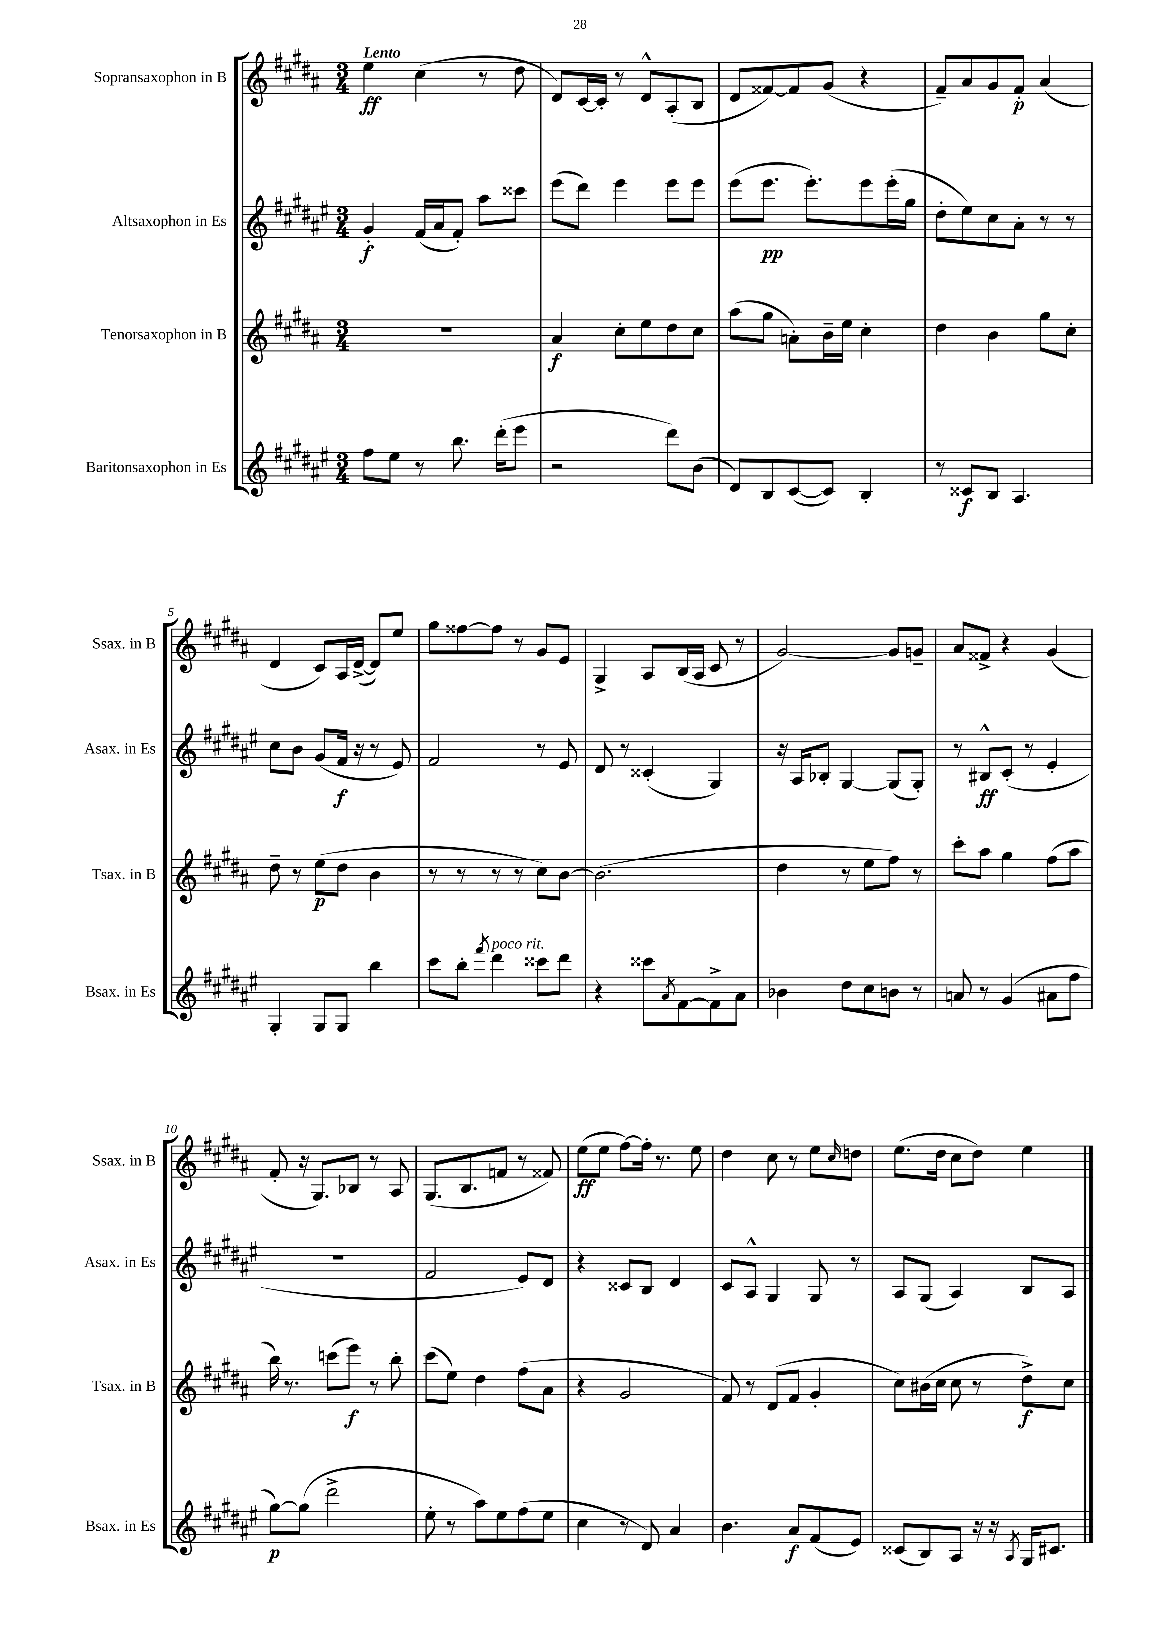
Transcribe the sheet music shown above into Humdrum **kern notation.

**kern	**kern	**kern	**kern
*staff4	*staff3	*staff2	*staff1
*clefG2	*clefG2	*clefG2	*clefG2
*k[f#c#g#d#a#e#]	*k[f#c#g#d#a#]	*k[f#c#g#d#a#e#]	*k[f#c#g#d#a#]
*M3/4	*M3/4	*M3/4	*M3/4
8ff#	2.r	4g#'	4ee
8ee#	.	.	.
8r	.	(16f#	(4cc#
.	.	16a#	.
8.bb	.	8f#')	.
.	.	8aa#	8r
(16ddd#'	.	.	.
8eee#	.	8ccc##	8dd#
=	=	=	=
2r	4a#	(8eee#	8d#)
.	.	8ddd#)	[16c#
.	.	.	16c#']
.	8cc#'	4eee#	8r
.	8ee	.	8d#^^
8ddd#)	8dd#	8eee#	(8A#'
(8b	8cc#	8eee#	8B
=	=	=	=
8d#)	(8aa#	(8eee#	8d#
8B	8gg#	8.eee#	[8f##)
([8c#	8a')	.	8f##]
.	.	8.eee#')	.
8c#])	16b~	.	(8g#
.	16ee	.	.
4B'	4cc#'	8eee#	4r
.	.	(16eee#'	.
.	.	16gg#	.
=	=	=	=
8r	4dd#	8dd#'	8f#~)
8c##	.	8ee#)	8a#
8B	4b	8cc#	8g#
4.A#	.	8a#'	8f#'
.	8gg#	8r	(4a#
.	8cc#'	8r	.
=	=	=	=
4G#'	8dd#~	8cc#	4d#
.	8r	8b	.
8G#	(8ee	(8g#	8c#)
8G#	8dd#	16f#	16A#
.	.	16r	([16d#^
4bb	4b	8r	8d#])
.	.	8e#)	8ee
=	=	=	=
8ccc#	8r	2f#	8gg#
8bb'	8r	.	[8ff##
8qfff#	.	.	.
4ddd#	8r	.	8ff##]
.	8r	.	8r
8ccc##	8cc#)	8r	8g#
8ddd#	[8b	8e#	8e
=	=	=	=
4r	(2.b]	8d#	4G#^
.	.	8r	.
8ccc##	.	(4c##'	8A#
8qa#	.	.	.
[8f#	.	.	(16B
.	.	.	16A#
8f#^]	.	4G#)	8c#
8a#	.	.	8r
=	=	=	=
4b-	4dd#	16r	[2g#)
.	.	16A#	.
.	.	8B-'	.
8dd#	8r	[4G#	.
8cc#	8ee	.	.
8b	8ff#)	(8G#]	8g#]
8r	8r	8G#')	8g~
=	=	=	=
8a	8ccc#'	8r	8a#
8r	8aa#	8B#^^	8f##^
(4g#	4gg#	(8c#'	4r
.	.	8r	.
8a#	(8ff#	4e#'	(4g#
8ff#	8aa#	.	.
=	=	=	=
[8gg#)	16bb)	2.r	8f#'
.	8.r	.	.
(8gg#]	.	.	16r
.	.	.	8.G#)
2ddd#^	(8ccc	.	.
.	8eee)	.	8B-
.	8r	.	8r
.	8bb'	.	8A#
=	=	=	=
8ee#'	(8ccc#	2f#	(8.G#
8r	8ee)	.	.
.	.	.	8.B
8aa#)	4dd#	.	.
8ee#	.	.	8f
(8ff#	(8ff#	8e#)	8r
8ee#	8a#	8d#	8f##)
=	=	=	=
4cc#	4r	4r	(8ee
.	.	.	8ee
8r	2g#	8c##	[8ff#)
8d#)	.	8B	16ff#']
.	.	.	8.r
4a#	.	4d#	.
.	.	.	8ee
=	=	=	=
4.b	8f#)	8c#	4dd#
.	8r	8A#^^	.
.	(8d#	4G#	8cc#
8a#	8f#	.	8r
(8f#	4g#'	8G#	8ee
.	.	.	16qqcc#
8e#)	.	8r	8dd
=	=	=	=
(8c##	8cc#)	8A#	(8.ee
8B)	(16b#	(8G#	.
.	16cc#	.	16dd#
8A#	8cc#	4A#)	8cc#
16r	8r	.	8dd#)
16r	.	.	.
8qA#	.	.	.
16G#	8dd#^)	8B	4ee
8.c#	.	.	.
.	8cc#	8A#	.
==	==	==	==
*-	*-	*-	*-
